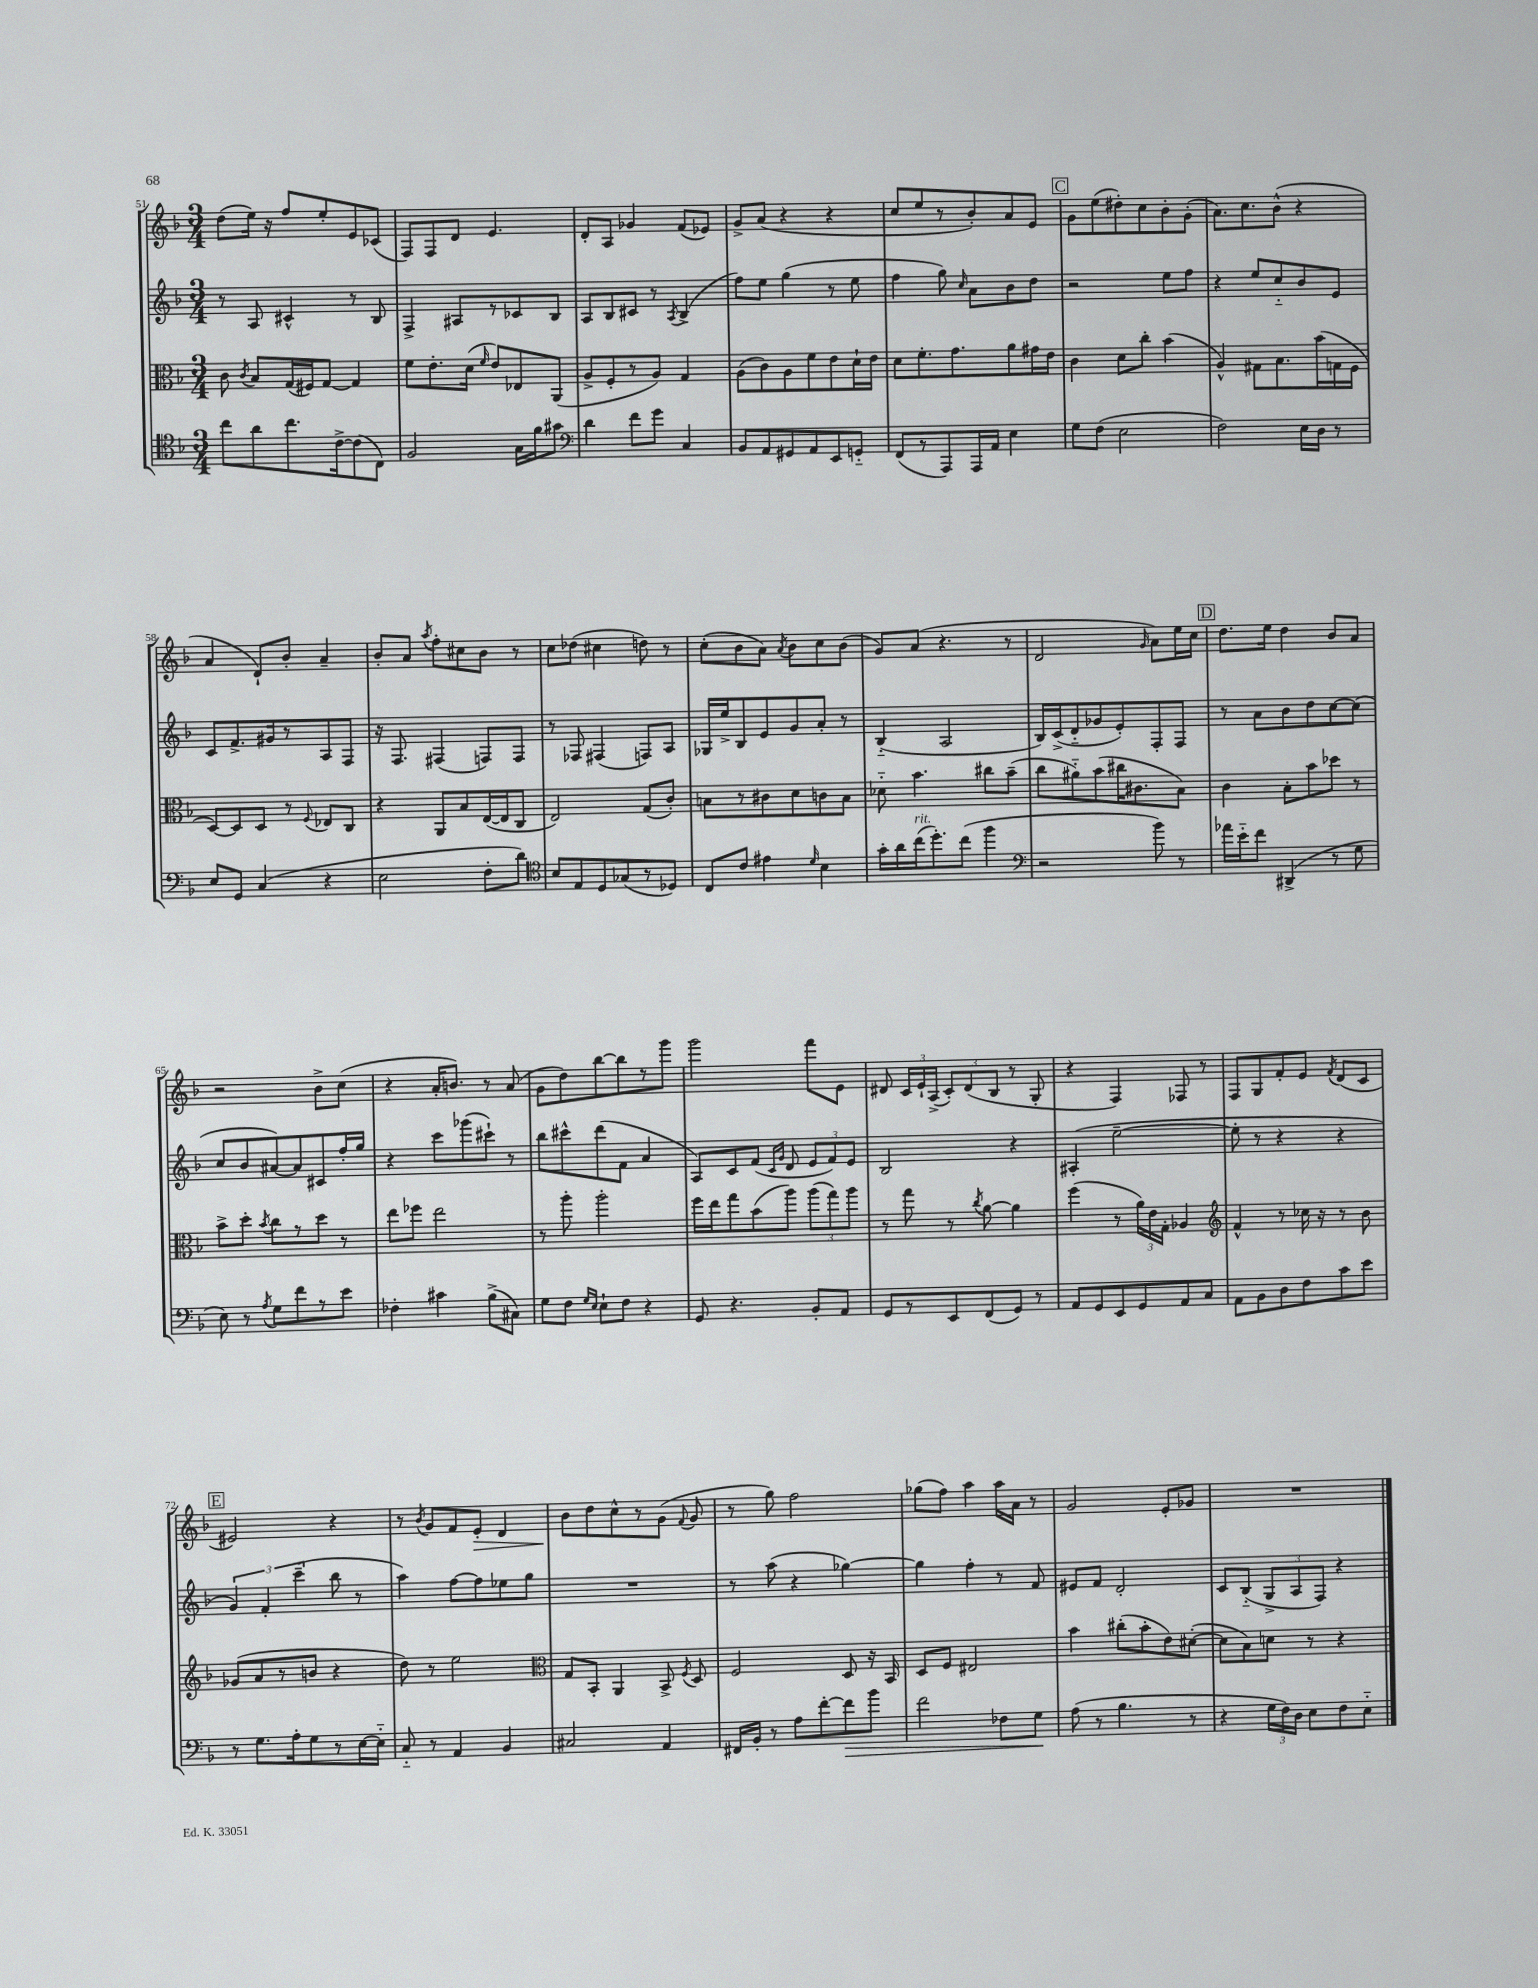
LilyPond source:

<<
\new StaffGroup <<
\new Staff = "s0" {
    \clef treble \key f \major \numericTimeSignature \time 3/4
    \autoBeamOff d''8[( e''16]) r16 f''8[ e''8-. e'8 ces'8]( |
    f8[) f8 d'8] e'4. |
    d'8[-. a8] ges'4 f'8[( ees'8]) |
    g'8[-> a'8]( r4 r4 |
    c''8[ e''8 r8 bes'8-.) a'8 e'8] |
    \mark \markup { \box "C" } g'8[ e''8( dis''8-.) c''8 bes'8-. g'8]-.( |
    a'8.[) c''8. bes'8]-^( r4 |
    a'4 d'8[-!) bes'8]-. a'4-- |
    bes'8[-. a'8] \acciaccatura { a''8 } f''8[-. cis''8 bes'8] r8 |
    c''8[ des''8]( cis''4 d''8) r8 |
    c''8[-.( bes'8 a'8]) \acciaccatura { a'8 } bes'8[ c''8 bes'8]( |
    g'8[) a'8]( r4. r8 |
    d'2 \grace { g'16 } a'8[) e''16 c''16] |
    \mark \markup { \box "D" } d''8.[ e''16] d''4 bes'8[ a'8] |
    r2 bes'8[-> c''8]( |
    r4 a'16[-. b'8.]) r8 a'8( |
    g'8[ d''8) bes''8~ bes''8 r8 g'''8] |
    g'''2 f'''8[ e'8] |
    dis'8 \tuplet 3/2 { c'16[ e'16-! a16]->( } \tuplet 3/2 { c'8[-.) dis'8( bes8] } r8 g8-. |
    r4 f4) fes8 r8 |
    f8[ g8 f'8-. e'8] \acciaccatura { f'8 } d'8[( c'8] |
    \mark \markup { \box "E" } eis'2) r4 |
    r8 \acciaccatura { bes'8 } g'8[ f'8 e'8]-.\> d'4 |
    bes'8[\! d''8 c''8-^ r8 g'8]( \appoggiatura { f'8 } g'8 |
    r8 g''8) f''2 |
    ges''8[( f''8]) a''4 a''16[ a'16] r8 |
    g'2 e'8[-. ges'8] |
    R2. \bar "|." |
}
\new Staff = "s1" {
    \clef treble \key f \major \numericTimeSignature \time 3/4
    \autoBeamOff r8 a8 cis'4-^ r8 bes8 |
    f4-> ais8[ r8 ces'8 bes8] |
    a8[ bes8 cis'8] r8 \acciaccatura { a8 } bes4->( |
    f''8[) e''8] g''4( r8 e''8 |
    f''4 g''8) \grace { c''16 } a'8[ bes'8 d''8] |
    \mark \markup { \box "C" } r2 e''8[ f''8] |
    r4 e''8[ c''8-_ bes'8 e'8] |
    c'8[ f'8.-> gis'16 r8 a8 f8] |
    r16 f8. fis4( f8[) f8] |
    r8 fes8 fis4( f8[) a8] |
    ges16[ e''16-> bes8 e'8 g'8 a'8]-. r8 |
    bes4-_( a2 |
    bes16[) c'16->( d'8-_ ges'8 e'8-.) f8-. f8] |
    \mark \markup { \box "D" } r8 a'8[ bes'8 d''8 c''8~ c''8]( |
    c''8[ bes'8 ais'8~) ais'8 cis'8 f''16-. g''16] |
    r4 c'''8[ ges'''8( cis'''8]-!) r8 |
    bes''8[ cis'''8-^ d'''8( f'8] a'4 |
    a8[) c'8 f'8]( \grace { c'16[ g'16] } d'8 \tuplet 3/2 { e'8[ f'8) e'8] } |
    bes2 r4 |
    ais4-.( e''2~-- |
    e''8-. r8 r4 r4 |
    \mark \markup { \box "E" } \tuplet 3/2 { g'4) f'4-. c'''4--( } bes''8 r8 |
    a''4) f''8[~ f''8 ees''8 g''8] |
    R2. |
    r8 a''8( r4 ges''4~) |
    ges''4 f''4-. r8 f'8 |
    eis'8[ f'8] d'2-. |
    c'8[ bes8]-_( \tuplet 3/2 { g8[-> a8 f8]) } r4 \bar "|." |
}
\new Staff = "s2" {
    \clef alto \key f \major \numericTimeSignature \time 3/4
    \autoBeamOff c'8 \acciaccatura { c'8 } bes8[ g16( fis16) g8]~ g4 |
    f'8[ e'8.-. d'16]( \grace { f'16 } e'8[) ees8 a,8]( |
    a8[-> f8-. r8 a8]) g4 |
    a8[( c'8) a8 f'8 e'8 d'16-! e'16] |
    d'8[ f'8.-. g'8. a'8 gis'16 e'16] |
    \mark \markup { \box "C" } c'4 d'8[ c''8]-. bes'4( |
    a4-^) gis8[ bes8. bes'16( g16 f16] |
    d8[~) d8 d8] r8 \appoggiatura { f8 } ees8[ c8] |
    r4 a,8[ bes8 e16~( e16 c8] |
    e2) g8[( c'8]-.) |
    b8[ r8 cis'8 d'8 c'8 b8] |
    des'8-_ bes'4. cis''8[ bes'8]--( |
    c''8[ ais'8-_) bes'8( cis''16 cis'8. bes8]) |
    \mark \markup { \box "D" } c'4 bes8[-. bes'8 des''8] r8 |
    bes'8[-> d''8]-. \acciaccatura { bes'8 } c''8[ r8 d''8] r8 |
    e''8[ fes''8] e''2 |
    r8 a''8-. a''2-. |
    f''16[ e''16 g''8 bes'8( a''8]) \tuplet 3/2 { a''8[( g''8) a''8] } |
    r8 g''8 r8 \acciaccatura { c''8 } a'8~ a'4 |
    f''4( r8 \tuplet 3/2 { a'16[) e'16 g16]-. } aes4 |
    \clef treble f'4-^ r8 ces''16 r16 r8 bes'8 |
    \mark \markup { \box "E" } ges'8[( a'8 r8 b'8] r4 |
    d''8) r8 e''2 |
    \clef alto g8[ bes,8]-. a,4 bes,8-> \acciaccatura { f8 } d8 |
    f2 d8 r16 bes,16 |
    d8[ f8] eis2 |
    bes'4 cis''8[-.( bes'8-. e'8) dis'8]~-.( |
    dis'8[ bes8) d'8] r8 r4 \bar "|." |
}
\new Staff = "s3" {
    \clef tenor \key f \major \numericTimeSignature \time 3/4
    \autoBeamOff c''8[ a'8 c''8. c'16~-> c'8( c8]) |
    f2 g16[ f'16 gis'8] |
    \clef bass d'4 f'8[ g'8] c4 |
    bes,8[ a,8 gis,8 a,8 e,8 g,8]-_ |
    f,8[( r8 a,,8) a,,16 a,16] e4 |
    \mark \markup { \box "C" } g8[ f8]( e2 |
    f2) e16[ d16] r8 |
    e8[ g,8] c4( r4 |
    e2 f8[-. d'8]) |
    \clef tenor bes8[ e8 d8 ges8( r8 des8]) |
    c8[ c'8] eis'4 \grace { d'16 } bes4 |
    g'16[-. a'16 c''16^\markup { \italic "rit." }( d''8.-.) c''8]( f''4 |
    \clef bass r2 bes'8) r8 |
    \mark \markup { \box "D" } aes'16[ e'16-_ f'8] dis,4->( r8 g8 |
    e8) r8 \acciaccatura { a8 } g8[ f'8 r8 e'8] |
    fes4-. cis'4 bes8[->( cis8]) |
    g8[ f8] \grace { g16[ e16] } e8[-! f8] r4 |
    g,8 r4. bes,8[-. a,8] |
    g,8[ r8 e,8 f,8( g,8]) r8 |
    a,8[ g,8 e,8 g,8 a,8 c8] |
    a,8[ bes,8 d8 f8 c'8 e'8] |
    \mark \markup { \box "E" } r8 g8.[ a16-. g8 r8 e16~ e16]-_ |
    c8-_ r8 a,4 bes,4 |
    cis2 a,4 |
    fis,16[ bes,16]-. r8 a8[ f'8~-. f'8\> bes'8] |
    f'2 fes8[ g8]\! |
    a8( r8 bes4. r8 |
    r4 \tuplet 3/2 { g16[ f16) d16] } e8[ f8 e8]-_ \bar "|." |
}
>>
>>
\layout { \context { \Score currentBarNumber = #51 } }
